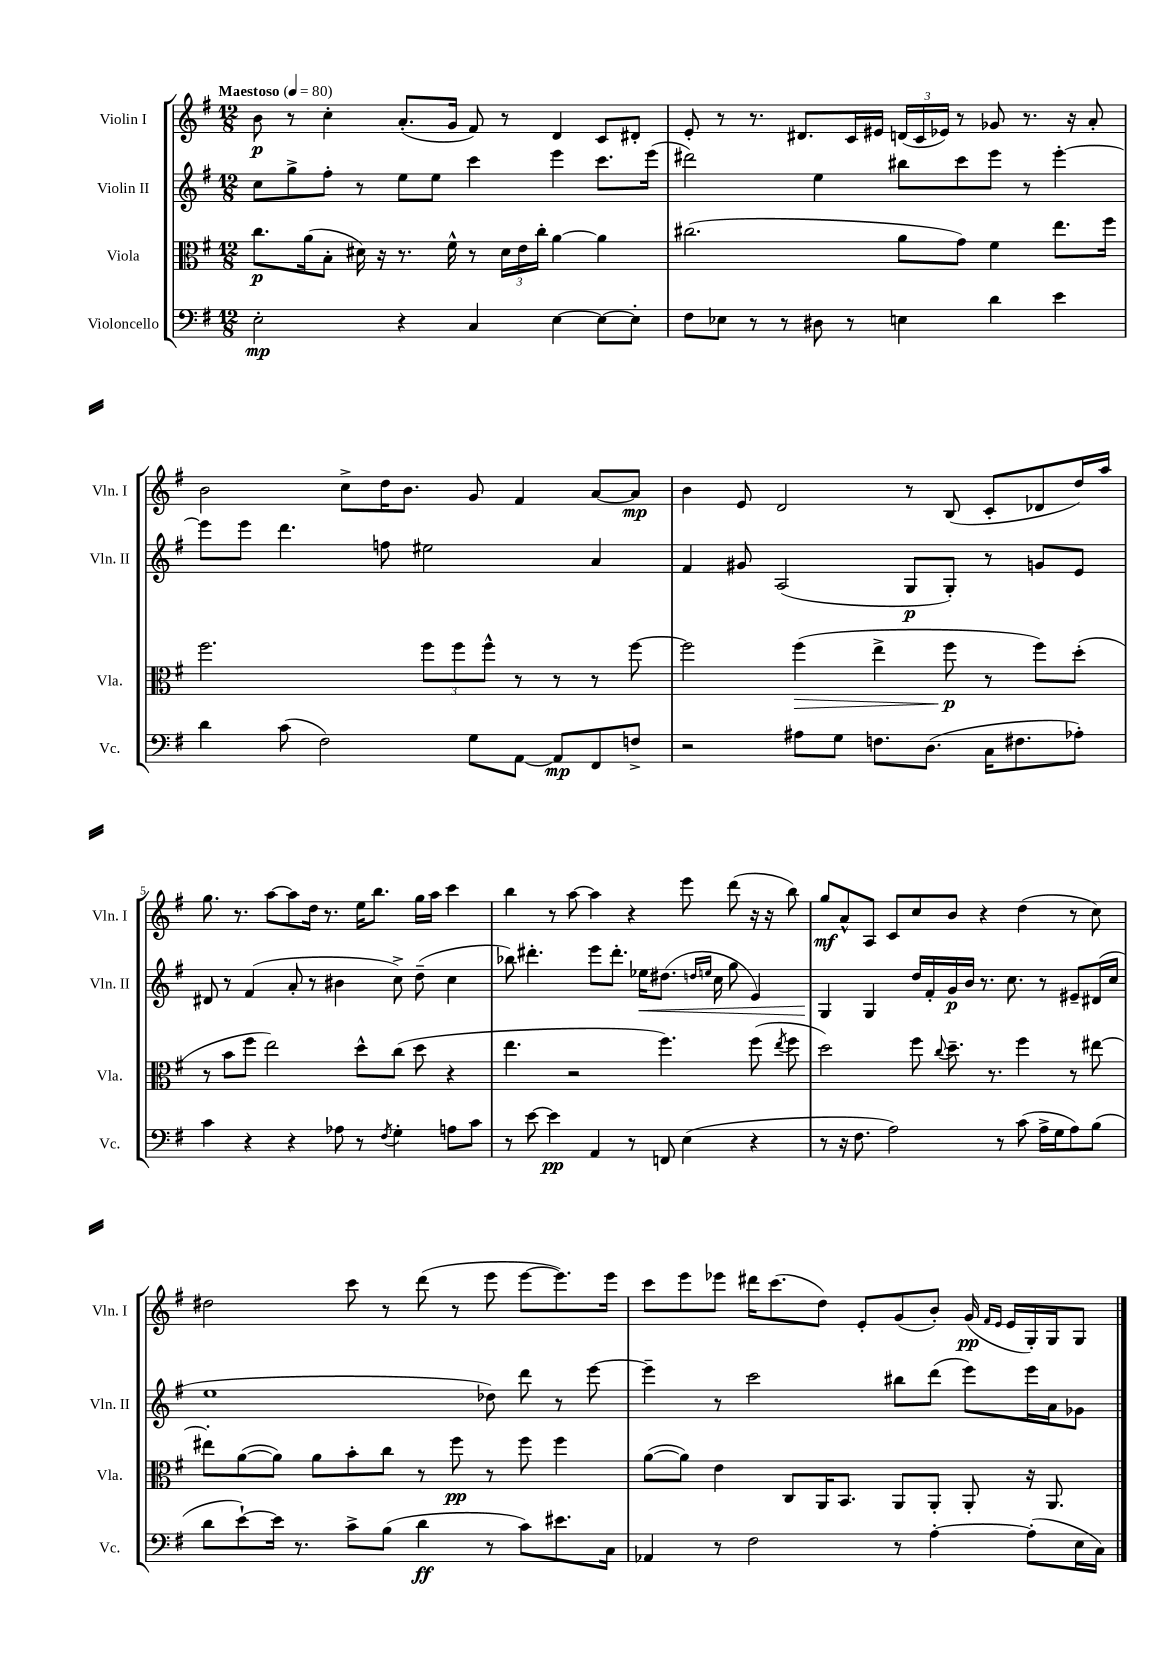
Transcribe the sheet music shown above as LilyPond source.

<<
\new StaffGroup <<
\new Staff = "s0" \with { instrumentName = "Violin I" shortInstrumentName = "Vln. I" } {
    \clef treble \key g \major \numericTimeSignature \time 12/8 \tempo "Maestoso" 4 = 80
    \autoBeamOff b'8\p r8 c''4-. a'8.[-.( g'16] fis'8) r8 d'4 c'8[ dis'8]-. |
    e'8-. r8 r8. dis'8.[ c'16 eis'16] \tuplet 3/2 { d'16[( c'16 ees'16]) } r8 ges'8 r8. r16 a'8-. |
    b'2 c''8[-> d''16 b'8.] g'8 fis'4 a'8[~ a'8]\mp |
    b'4 e'8 d'2 r8 b8( c'8[-. des'8 d''16) a''16] |
    g''8. r8. a''8[~ a''8 d''16] r8. e''16[ b''8.] g''16[ a''16] c'''4 |
    b''4 r8 a''8~ a''4 r4 e'''8 d'''8( r16 r16 b''8) |
    g''8[\mf a'8-^ a8] c'8[ c''8 b'8] r4 d''4( r8 c''8) |
    dis''2 c'''8 r8 d'''8( r8 e'''8 e'''8[~ e'''8.) e'''16] |
    c'''8[ e'''8 ees'''8] dis'''16[ c'''8.( d''8]) e'8[-. g'8( b'8]-.) g'16\pp( \grace { fis'16[ e'16] } e'16[ g16-.) g16 g8] \bar "|." |
}
\new Staff = "s1" \with { instrumentName = "Violin II" shortInstrumentName = "Vln. II" } {
    \clef treble \key g \major \numericTimeSignature \time 12/8
    \autoBeamOff c''8[ g''8-> fis''8]-. r8 e''8[ e''8] c'''4 e'''4 c'''8.[ e'''16]( |
    dis'''2) e''4 bis''8[ c'''8 e'''8] r8 e'''4~-. |
    e'''8[ e'''8] d'''4. f''8 eis''2 a'4 |
    fis'4 gis'8 a2( g8[\p g8]-.) r8 g'8[ e'8] |
    dis'8 r8 fis'4( a'8-. r8 bis'4 c''8->) d''8--( c''4 |
    bes''8) dis'''4.-. e'''8[ dis'''8.]-. ees''16[\< dis''8.]( \grace { d''16[ e''16] } c''16 g''8 e'4) |
    g4\! g4 d''16[ fis'16-. g'16\p b'16] r8. c''8. r8 eis'8[-- dis'16( c''16] |
    e''1 des''8) d'''8 r8 e'''8~ |
    e'''4-- r8 c'''2 bis''8[ d'''8]( e'''8[) e'''16 a'16 ges'8] \bar "|." |
}
\new Staff = "s2" \with { instrumentName = "Viola" shortInstrumentName = "Vla." } {
    \clef alto \key g \major \numericTimeSignature \time 12/8
    \autoBeamOff c''8.[\p a'16( b8]-. dis'16) r16 r8. fis'16-^ r8 \tuplet 3/2 { dis'16[ e'16 c''16]-. } a'4~ a'4 |
    cis''2.( a'8[ g'8]) fis'4 e''8.[ fis''16] |
    fis''2. \tuplet 3/2 { fis''8[ fis''8 fis''8]-^ } r8 r8 r8 fis''8~ |
    fis''2 fis''4\>( e''4-> fis''8\p\! r8 fis''8[) d''8]-.( |
    r8 b'8[ fis''8] e''2) d''8[-^ c''8]( d''8 r4 |
    e''4. r2 fis''4.) fis''8( \acciaccatura { e''8 } fis''8 |
    d''2) fis''8 \appoggiatura { c''8 } d''8.-- r8. fis''4 r8 eis''8~ |
    eis''8[-. a'8~( a'8]) a'8[ b'8-. c''8] r8 fis''8\pp r8 fis''8 fis''4 |
    a'8[~( a'8]) e'4 c8[ a,16 b,8.] a,8[ a,8]-. a,8-. r16 a,8. \bar "|." |
}
\new Staff = "s3" \with { instrumentName = "Violoncello" shortInstrumentName = "Vc." } {
    \clef bass \key g \major \numericTimeSignature \time 12/8
    \autoBeamOff e2-.\mp r4 c4 e4~ e8[~ e8]-. |
    fis8[ ees8] r8 r8 dis8 r8 e4 d'4 e'4 |
    d'4 c'8( fis2) g8[ a,8]~ a,8[\mp fis,8 f8]-> |
    r2 ais8[ g8] f8.[ d8.]( c16[ fis8. aes8]-.) |
    c'4 r4 r4 aes8 r8 \acciaccatura { fis8 } g4-. a8[ c'8] |
    r8 e'8~ e'4\pp a,4 r8 f,8 e4( r4 |
    r8 r16 fis8. a2) r8 c'8( a16[-> g16 a8) b8]( |
    d'8[ e'8~-!) e'16] r8. c'8[-> b8]( d'4\ff r8 c'8[) eis'8. c16] |
    aes,4 r8 fis2 r8 a4~-. a8[-.( e16 c16]) \bar "|." |
}
>>
>>
\layout { \context { \Score \override BarNumber.break-visibility = ##(#f #t #t) barNumberVisibility = #(every-nth-bar-number-visible 5) } }
